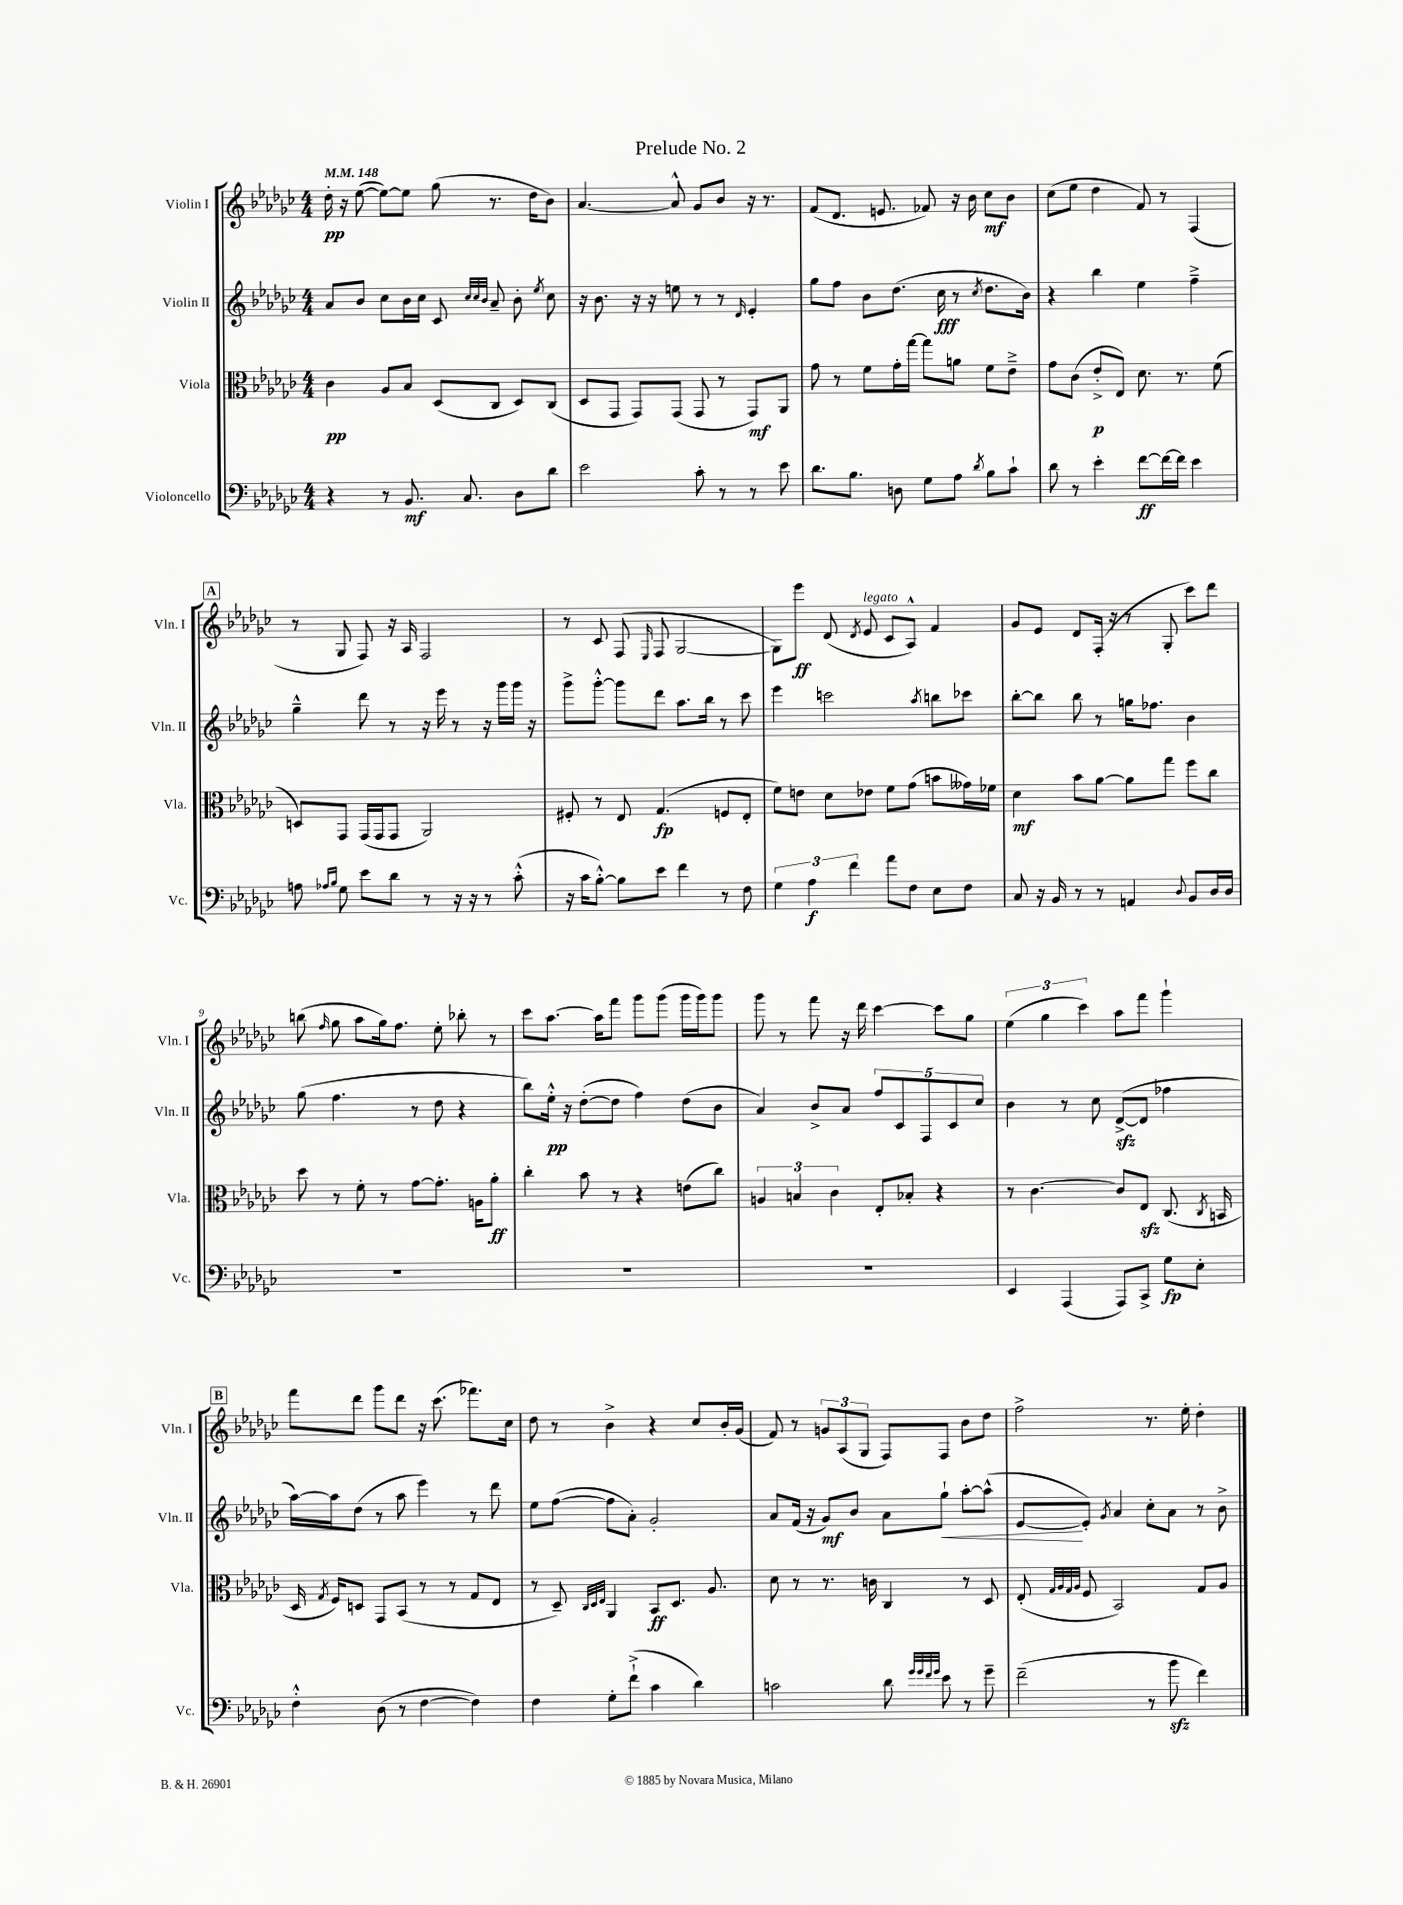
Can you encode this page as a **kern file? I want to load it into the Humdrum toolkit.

**kern	**dynam	**kern	**dynam	**kern	**dynam	**kern	**dynam
*part4	*part4	*part3	*part3	*part2	*part2	*part1	*part1
*staff4	*staff4	*staff3	*staff3	*staff2	*staff2	*staff1	*staff1
*I"Violoncello	*	*I"Viola	*	*I"Violin II	*	*I"Violin I	*
*I'Vc.	*	*I'Vla.	*	*I'Vln. II	*	*I'Vln. I	*
*clefF4	*	*clefC3	*	*clefG2	*	*clefG2	*
*k[b-e-a-d-g-c-]	*	*k[b-e-a-d-g-c-]	*	*k[b-e-a-d-g-c-]	*	*k[b-e-a-d-g-c-]	*
*M4/4	*	*M4/4	*	*M4/4	*	*M4/4	*
*MM148	*	*MM148	*	*MM148	*	*MM148	*
=1	=1	=1	=1	=1	=1	=1	=1
4r	.	4c-\	pp	8a-/L	.	16dd-'\	pp
.	.	.	.	.	.	16r	.
.	.	.	.	8b-/J	.	([8ee-\	.
8r	.	8A-/L	.	8cc-\L	.	8ee-\L_)	.
8.BB-/	mf	8B-/J	.	16b-\L	.	8ee-\J]	.
.	.	.	.	16cc-\JJ	.	.	.
.	.	(8D-/L	.	8c-/	.	(8gg-\	.
8.C-/	.	.	.	.	.	.	.
.	.	.	.	32qqcc-/LLL	.	.	.
.	.	.	.	32qqcc-/	.	.	.
.	.	.	.	32qqb-/JJJ	.	.	.
.	.	8C-/J	.	8a-~/	.	8.r	.
8D-\L	.	8D-/L)	.	8b-'\	.	.	.
.	.	.	.	.	.	16dd-\KL	.
.	.	.	.	8qee-/	.	.	.
8d-\J	.	(8C-/J	.	8cc-\	.	8b-\J)	.
=2	=2	=2	=2	=2	=2	=2	=2
2e-\	.	8D-/L	.	16r	.	[4.a-/	.
.	.	.	.	8.b-\	.	.	.
.	.	8GG-/J	.	.	.	.	.
.	.	8GG-/L)	.	16r	.	.	.
.	.	.	.	16r	.	.	.
.	.	(8GG-/J	.	8een\	.	8a-^^/]	.
8c-'\	.	8GG-/	.	8r	.	8g-/L	.
8r	.	8r	.	8r	.	8b-/J	.
.	.	.	.	16qqd-/	.	.	.
8r	.	8GG-/L)	mf	4e-'/	.	16r	.
.	.	.	.	.	.	8.r	.
8e-\	.	8AA-/J	.	.	.	.	.
=3	=3	=3	=3	=3	=3	=3	=3
8.d-\L	.	8g-\	.	8gg-\L	.	(8f/L	.
.	.	8r	.	8ff\J	.	8.d-/J	.
8.B-\J	.	.	.	.	.	.	.
.	.	8f\L	.	8b-\L	.	.	.
.	.	.	.	.	.	8.en/	.
8Dn\	.	16g-'\L	.	(8.dd-\J	.	.	.
.	.	[16gg-\JJ	.	.	.	.	.
8G-\L	.	8gg-\L]	.	.	.	8f-X/)	.
.	.	.	.	16cc-\	fff	.	.
8A-\J	.	8an\J	.	8r	.	16r	.
.	.	.	.	.	.	16b-\	.
8qd-/	.	.	.	8qcc-/	.	.	.
8B-\L	.	8f\L	.	8.dd-\L	.	8cc-\L	mf
8c-`\J	.	8e-~^\J	.	.	.	8b-\J	.
.	.	.	.	16b-\Jk)	.	.	.
=4	=4	=4	=4	=4	=4	=4	=4
8d-\	.	8g-\L	.	4r	.	(8cc-\L	.
8r	.	(8c-\J	.	.	.	8ee-\J	.
4e-'\	.	8e-'^/L	p	4bb-\	.	4dd-\	.
.	.	8E-/J)	.	.	.	.	.
[8f\L	ff	8.d-\	.	4ee-\	.	8f/)	.
16f\L_	.	.	.	.	.	8r	.
16f\JJ]	.	8.r	.	.	.	.	.
4e-\	.	.	.	4ff~^\	.	(4F/	.
.	.	(8f\	.	.	.	.	.
!!LO:LB:g=z
!!LO:REH:place=s1:t=A
=5	=5	=5	=5	=5	=5	=5	=5
8An\	.	8Dn/L)	.	4gg-~^^\	.	8r	.
16qqA-X/LL	.	.	.	.	.	.	.
16qqB-/JJ	.	.	.	.	.	.	.
8G-\	.	8GG-/J	.	.	.	8G-/	.
8e-\L	.	(16GG-/LL	.	8ddd-\	.	8F/)	.
.	.	16GG-/J	.	.	.	.	.
8d-\J	.	8GG-/J	.	8r	.	16r	.
.	.	.	.	.	.	16A-/	.
8r	.	2AA-/)	.	16r	.	2F/	.
.	.	.	.	16eee-\	.	.	.
16r	.	.	.	8r	.	.	.
16r	.	.	.	.	.	.	.
8r	.	.	.	16r	.	.	.
.	.	.	.	16ggg-\LL	.	.	.
(8c-'^^\	.	.	.	16ggg-\JJ	.	.	.
.	.	.	.	16r	.	.	.
=6	=6	=6	=6	=6	=6	=6	=6
16r	.	8F#X'/	.	8ggg-^\L	.	8r	.
16c-\KL	.	.	.	.	.	.	.
[8B-'^^\J)	.	8r	.	[8ggg-'^^\J	.	8c-/	.
8B-\L]	.	8E-/	.	8ggg-\L]	.	(8F/	.
.	.	.	.	.	.	16qqE-/	.
8e-\J	.	(4.G-/	fp	8ddd-\J	.	8F/	.
4f\	.	.	.	8.aa-\L	.	[2G-/	.
.	.	.	.	16bb-\Jk	.	.	.
8r	.	8Fn/L	.	8r	.	.	.
8F\	.	8E-'/J	.	8ccc-\	.	.	.
=7	=7	=7	=7	=7	=7	=7	=7
6G-\	.	8f\L)	.	4eee-\	.	8G-\L])	.
.	.	8en\J	.	.	.	8eee-\J	ff
6A-\	f	.	.	.	.	.	.
.	.	8d-\L	.	2cccn\	.	(8d-/	.
6f\	.	.	.	.	.	.	.
.	.	.	.	.	.	8qd-/	.
!	!	!	!	!	!	!LO:TX:a:i:t=legato	!
.	.	8e-X\J	.	.	.	8e-/	.
8a-\L	.	8f\L	.	.	.	8c-/L	.
8F\J	.	(8g-\J	.	.	.	8A-^^/J)	.
.	.	.	.	8qaa-/	.	.	.
8E-\L	.	8bn\L	.	8bbn\L	.	4f/	.
8F\J	.	16g--X\L)	.	8ccc-X\J	.	.	.
.	.	16f-X\JJ	.	.	.	.	.
=8	=8	=8	=8	=8	=8	=8	=8
8C-/	.	4d-\	mf	[8bb-'\L	.	8g-/L	.
16r	.	.	.	8bb-\J]	.	8e-/J	.
16BB-/	.	.	.	.	.	.	.
8r	.	8b-\L	.	8bb-\	.	8d-/L	.
8r	.	[8a-\J	.	8r	.	(16F'/Jk	.
.	.	.	.	.	.	16r	.
4AAn/	.	8a-\L]	.	16ggn\KL	.	8r	.
.	.	.	.	8.ff-X\J	.	.	.
.	.	8gg-\J	.	.	.	8G-'/	.
8qqD-/	.	.	.	.	.	.	.
8BB-/L	.	8ff\L	.	4b-\	.	8ccc-\L)	.
16D-/L	.	8cc-\J	.	.	.	8ddd-\J	.
16D-/JJ	.	.	.	.	.	.	.
!!LO:LB:g=z
=9	=9	=9	=9	=9	=9	=9	=9
1r	.	8dd-\	.	(8gg-\	.	(8bbn\	.
.	.	.	.	.	.	16qqff/	.
.	.	8r	.	4.ff\	.	8gg-\	.
.	.	8f'\	.	.	.	8aa-\L	.
.	.	8r	.	.	.	16gg-\k)	.
.	.	.	.	.	.	8.ff\J	.
.	.	[8g-\L	.	8r	.	.	.
.	.	8.g-'\J]	.	8dd-\	.	8ee-'\	.
.	.	.	.	4r	.	8bb-X'\	.
.	.	16An\KL	.	.	.	.	.
.	.	8a-'\J	ff	.	.	8r	.
=10	=10	=10	=10	=10	=10	=10	=10
1r	.	4cc-'\	.	8bb-\L)	.	8ccc-\L	.
.	.	.	.	16ee-'^^\Jk	pp	[8.aa-\J	.
.	.	.	.	16r	.	.	.
.	.	8b-\	.	([8dd-'\L	.	.	.
.	.	.	.	.	.	16aa-\KL]	.
.	.	8r	.	8dd-\J]	.	8fff\J	.
.	.	4r	.	4ff\)	.	8ggg-\L	.
.	.	.	.	.	.	(8ggg-\J	.
.	.	(8en\L	.	(8dd-\L	.	16ggg-\LL	.
.	.	.	.	.	.	16ggg-\J)	.
.	.	8cc-\J)	.	8b-\J	.	8ggg-\J	.
=11	=11	=11	=11	=11	=11	=11	=11
1r	.	6An/	.	4a-/)	.	8ggg-\	.
.	.	.	.	.	.	8r	.
.	.	6Bn/	.	.	.	.	.
.	.	.	.	8b-^/L	.	8fff\	.
.	.	6c-\	.	.	.	.	.
.	.	.	.	8a-/J	.	16r	.
.	.	.	.	.	.	16ddd-\	.
.	.	8E-'/L	.	10ff/L	.	[4ccc-\	.
.	.	.	.	10c-/	.	.	.
.	.	8B-X'/J	.	.	.	.	.
.	.	.	.	10F/	.	.	.
.	.	4r	.	.	.	8ccc-\L]	.
.	.	.	.	10c-/	.	.	.
.	.	.	.	.	.	8gg-\J	.
.	.	.	.	10cc-/J	.	.	.
=12	=12	=12	=12	=12	=12	=12	=12
4EE-/	.	8r	.	4b-\	.	(6ee-\	.
.	.	[4.c-\	.	.	.	.	.
.	.	.	.	.	.	6gg-\	.
(4AAA-/	.	.	.	8r	.	.	.
.	.	.	.	.	.	6ccc-\)	.
.	.	.	.	8cc-\	.	.	.
8AAA-/L)	.	8c-/L]	.	([8d-zz^/L	.	8aa-\L	.
8CC-^/J	.	8E-zz/J	.	8d-/J]	.	8fff\J	.
8G-\L	fp	(8.C-/	.	4ff-X\	.	4ggg-`\	.
8E-'\J	.	.	.	.	.	.	.
.	.	8qC-/	.	.	.	.	.
.	.	16BBn/	.	.	.	.	.
!!LO:LB:g=z
!!LO:REH:place=s1:t=B
=13	=13	=13	=13	=13	=13	=13	=13
4F'^^\	.	16D-/	.	[16aa-\LL)	.	8fff\L	.
.	.	8qG-/	.	.	.	.	.
.	.	16F/KL)	.	16aa-\J]	.	.	.
.	.	8Dn/J	.	(8dd-\J	.	8ddd-\J	.
(8D-\	.	8GG-/L	.	8r	.	8ggg-\L	.
8r	.	(8BB-/J	.	8aa-\	.	8ddd-\J	.
[4F\	.	8r	.	4eee-\)	.	16r	.
.	.	.	.	.	.	(8.ccc-\	.
.	.	8r	.	.	.	.	.
4F\])	.	8G-/L	.	8r	.	8.fff-X\L)	.
.	.	8E-/J	.	8ddd-\	.	.	.
.	.	.	.	.	.	16cc-\Jk	.
=14	=14	=14	=14	=14	=14	=14	=14
4F\	.	8r	.	8ee-\L	.	8dd-\	.
.	.	8D-~/)	.	([8ff\J	.	8r	.
.	.	32qqC-/LLL	.	.	.	.	.
.	.	32qqD-/	.	.	.	.	.
.	.	32qqE-/JJJ	.	.	.	.	.
8G-'\L	.	4AA-/	.	8ff\L]	.	4b-^\	.
(8f`^\J	.	.	.	8a-'\J)	.	.	.
4c-\	.	8BB-/L	ff	2g-'/	.	4r	.
.	.	8.D-/J	.	.	.	.	.
4d-\)	.	.	.	.	.	8cc-/L	.
.	.	8.A-/	.	.	.	.	.
.	.	.	.	.	.	16b-'/L	.
.	.	.	.	.	.	(16g-/JJ	.
=15	=15	=15	=15	=15	=15	=15	=15
2cn\	.	8d-\	.	8a-/L	.	8f/)	.
.	.	8r	.	(16f/Jk	.	8r	.
.	.	.	.	16r	.	.	.
.	.	8.r	.	8g-/L)	mf	12gn/L	.
.	.	.	.	.	.	(12A-/	.
.	.	.	.	8b-/J	.	.	.
.	.	.	.	.	.	12G-/J	.
.	.	16cn\	.	.	.	.	.
8d-\	.	4C-/	.	8a-\L	.	8F/L)	.
32qqg-/LLL	.	.	.	.	.	.	.
32qqg-/	.	.	.	.	.	.	.
32qqf/	.	.	.	.	.	.	.
32qqg-/JJJ	.	.	.	.	.	.	.
!	!	!	!	!	!LO:HP:b	!	!
8e-\	.	.	.	8gg-`\J	<	8F/J	.
8r	.	8r	.	[8aa-'\L	.	8b-\L	.
8g-~\	.	8D-/	.	(8aa-^^\J]	.	8dd-\J	.
=16	=16	=16	=16	=16	=16	=16	=16
(2f~\	.	(8E-'/	.	[8e-/L	.	2ff^\	.
.	.	32qqG-/LLL	.	.	.	.	.
.	.	32qqA-/	.	.	.	.	.
.	.	32qqG-/	.	.	.	.	.
.	.	32qqA-/JJJ	.	.	.	.	.
.	.	8F/	.	8e-'/J])	[	.	.
.	.	.	.	8qg-/	.	.	.
.	.	2BB-/)	.	4a-/	.	.	.
8r	.	.	.	8cc-'\L	.	8.r	.
8b-zz\	.	.	.	8a-\J	.	.	.
.	.	.	.	.	.	16ee-'\	.
4f\)	.	8G-/L	.	8r	.	4dd-'\	.
.	.	8A-/J	.	8b-^\	.	.	.
==	==	==	==	==	==	==	==
*-	*-	*-	*-	*-	*-	*-	*-
